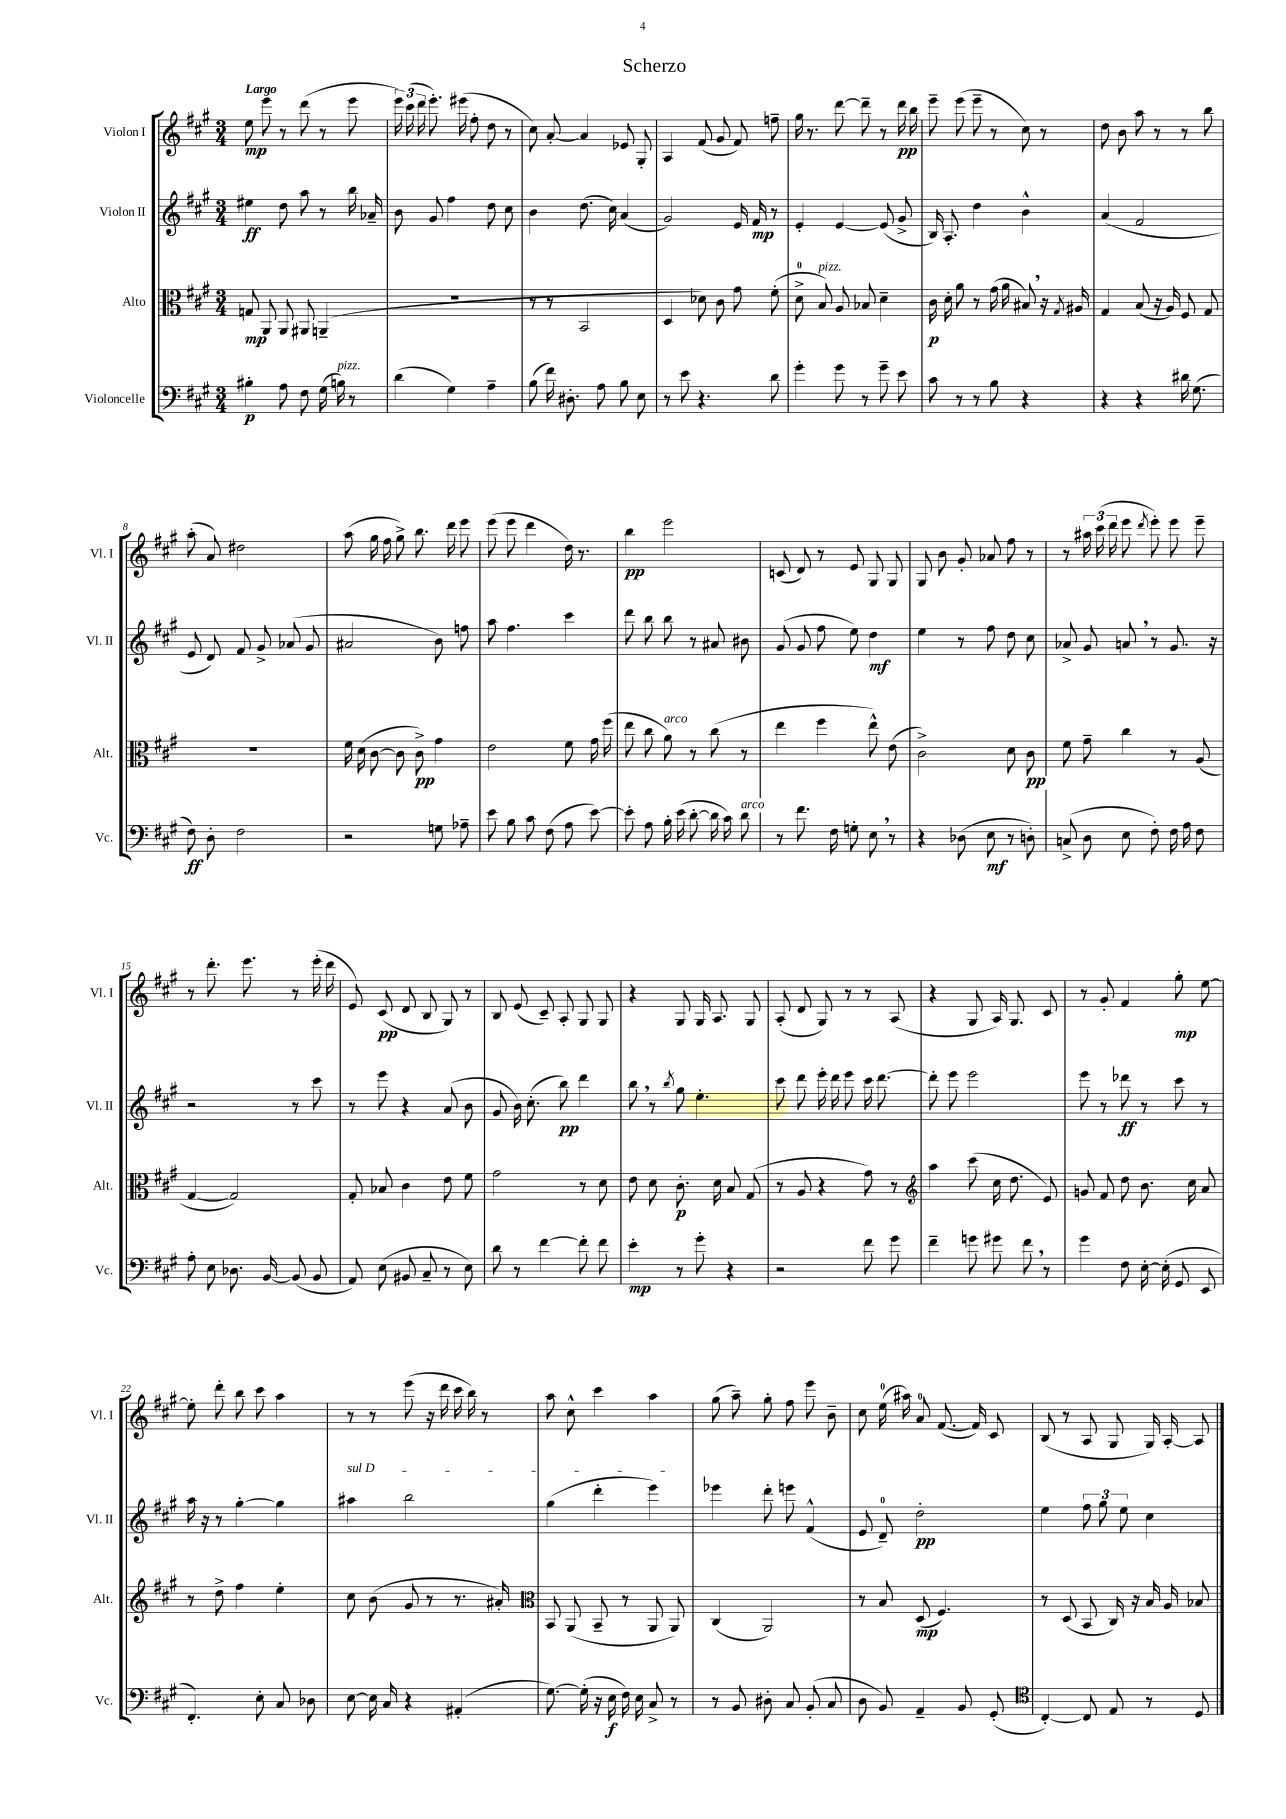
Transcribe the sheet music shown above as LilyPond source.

\header { title = "Scherzo" }
<<
\new StaffGroup <<
\new Staff = "s0" \with { instrumentName = "Violon I" shortInstrumentName = "Vl. I" } {
    \clef treble \key a \major \numericTimeSignature \time 3/4 \tempo "Largo"
    \autoBeamOff e''8\mp e'''8 r8 d'''8( r8 e'''8 |
    \tuplet 3/2 { e'''16) cis'''16( d'''16 } e'''8.-.) eis'''16( fis''8-. d''8 r8 |
    cis''8) a'8~-. a'4 ees'8 gis8-. |
    a4 fis'8( gis'8 fis'8) f''8-- |
    gis''16 r8. d'''8~ d'''8-- r8 d'''16\pp b''16 |
    e'''8-- e'''8( e'''8-- r8 cis''8) r8 |
    d''8 b'8 a''8 r8 r8 b''8 |
    a''8-.( a'8) dis''2 |
    a''8( gis''16 fis''16 gis''8->) b''8. d'''16 e'''8 |
    e'''8( e'''8 d'''4 d''16) r8. |
    b''4\pp e'''2 |
    c'8( d'8) r8 e'8 gis8 gis8 |
    gis8 b'8 gis'8-. aes'8 fis''8 r8 |
    r8 \tuplet 3/2 { ais''16 cis'''16( d'''16 } e'''8 \acciaccatura { d'''8 } e'''8-.) e'''8 e'''8-- |
    r8 d'''8.-. e'''8. r8 e'''16-.( d'''16 |
    e'8) cis'8\pp( d'8 b8 gis8) r8 |
    b8 e'8( cis'8--) a8-. gis8 gis8 |
    r4 gis8 gis16 a8. gis8 |
    a8-.( d'8 gis8) r8 r8 a8( |
    r4 gis8 a16) gis8. cis'8 |
    r8 gis'8-. fis'4 gis''8-.\mp e''8~ |
    e''8-. d'''8-. b''8 cis'''8 a''4 |
    r8 r8 e'''8( r16 d'''16 cis'''16 b''16) r8 |
    a''8 cis''8-^ cis'''4 a''4 |
    gis''8( a''8--) gis''8-. fis''8 e'''8 b'8-- |
    cis''8 e''16-0( ais''16) a'8-0 fis'8.~( fis'16) cis'8 |
    b8( r8 a8 gis8 gis16) a16~-. a8 \bar "|." |
}
\new Staff = "s1" \with { instrumentName = "Violon II" shortInstrumentName = "Vl. II" } {
    \clef treble \key a \major \numericTimeSignature \time 3/4
    \autoBeamOff eis''4\ff d''8 a''8 r8 b''16 aes'16-- |
    b'8 gis'8 fis''4 d''8 cis''8 |
    b'4 d''8.( cis''16) a'4( |
    gis'2) e'16 fis'16\mp r8 |
    e'4-. e'4~ e'8( gis'8-> |
    b16) a8.-. d''4 b'4-^ |
    a'4( fis'2 |
    e'8 d'8) fis'8 gis'8-> aes'8( gis'8 |
    ais'2 b'8) f''8 |
    a''8 fis''4. cis'''4 |
    d'''8 b''8 b''8 r8 ais'8 bis'8 |
    gis'8( gis'8 fis''8 e''8) d''4\mf |
    e''4 r8 fis''8 d''8 cis''8 |
    aes'8-> gis'8 a'8 \breathe r8 gis'8. r16 |
    r2 r8 cis'''8 |
    r8 e'''8 r4 a'8( b'8 |
    gis'8 b'16) cis''8.-.( b''8\pp) d'''4 |
    b''8 \breathe r8 \acciaccatura { b''8 } gis''8 e''4.-. |
    cis'''8 d'''8 e'''16-. d'''16 e'''8 cis'''16 d'''8.~ |
    d'''8-. e'''8 e'''2 |
    e'''8 r8 des'''8\ff r8 cis'''8 r8 |
    a''16 r16 r8 gis''4~-. gis''4 |
    \once \override TextSpanner.bound-details.left.text = \markup { \italic "sul D" } ais''4\startTextSpan b''2 |
    gis''4( d'''4-. e'''4\stopTextSpan) |
    ees'''4 d'''8-. e'''8 fis'4-^( |
    e'8 d'8-0--) d''2-.\pp |
    e''4 \tuplet 3/2 { fis''8 gis''8 e''8 } cis''4 \bar "|." |
}
\new Staff = "s2" \with { instrumentName = "Alto" shortInstrumentName = "Alt." } {
    \clef alto \key a \major \numericTimeSignature \time 3/4
    \autoBeamOff g8\mp a,8 a,8 ais,8 a,4--( |
    R2. |
    r8 r8 b,2 |
    d4 des'8) cis'8 gis'8 fis'8-.( |
    d'8-0-> b8^\markup { \italic "pizz." }) a8 bes8 d'4-- |
    cis'16\p d'16-. a'8 r8 gis'16( a'16 bis8) \breathe r16 \acciaccatura { gis8 } ais16 |
    gis4 b8( r16 a16) fis8 gis8 |
    R2. |
    fis'16 d'16( cis'8~ cis'8 cis'8->\pp) gis'4 |
    e'2 fis'8 gis'16 fis''16( |
    e''8 cis''8 a'8^\markup { \italic "arco" }) r8 cis''8( r8 |
    e''4 fis''4 e''8-^) e'8( |
    cis'2->) d'8 cis'8\pp |
    fis'8 gis'8-- cis''4 r8 a8( |
    gis4~ gis2) |
    gis8-. bes8 cis'4 e'8 fis'8 |
    gis'2 r8 d'8 |
    e'8 d'8 cis'8.-.\p d'16 b8 gis8( |
    r8 a8 r4 gis'8) r8 |
    \clef treble a''4 cis'''8( cis''16 d''8. e'8) |
    g'8 fis'8 d''8 b'8. cis''16 a'8 |
    r8 d''8-> fis''4 e''4-. |
    cis''8 b'8( gis'8 r8 r8. ais'16-.) |
    \clef alto b,8 a,8( b,8-- r8 a,8 a,8) |
    cis4( a,2) |
    r8 b8 d8\mp( fis4.) |
    r8 d8( b,8 cis16) r16 b16 a16 bes8 \bar "|." |
}
\new Staff = "s3" \with { instrumentName = "Violoncelle" shortInstrumentName = "Vc." } {
    \clef bass \key a \major \numericTimeSignature \time 3/4
    \autoBeamOff bis4-.\p a8 fis8 gis16( b16^\markup { \italic "pizz." }) r8 |
    d'4( gis4) a4-- |
    b8( fis'16) dis8.-. a8 b8 e8 |
    r8 e'8 r4. d'8 |
    gis'4-. gis'8 r8 gis'8-- e'8 |
    cis'8 r8 r8 b8 r4 |
    r4 r4 dis'16 gis8.( |
    fis8\ff) d8-. fis2 |
    r2 g8 aes8-- |
    e'8 b8 cis'8 fis8( a8 e'8~) |
    e'8-. a8 b16-. e'16( d'8~-. d'16 cis'16) d'8^\markup { \italic "arco" } |
    r8 fis'8. fis16 g8-. e8 \breathe r8 |
    r4 des8( e8\mf r8 d8-.) |
    c8->( d8 e8 fis8-.) fis16 a16 fis8 |
    a8-. e8 des8. b,16~ b,8( b,8 |
    a,8) e8( bis,8 cis8-- r8 e8) |
    d'8 r8 fis'4~ fis'8-. fis'8 |
    e'4-.\mp r8 gis'8-. r4 |
    r2 fis'8 gis'8 |
    fis'4-- g'8 gis'8 fis'8 \breathe r8 |
    gis'4 fis8 e16~-. e16-.( gis,8 e,8 |
    fis,4.-.) e8-. cis8 des8 |
    e8~ e16 cis16 r4 ais,4-.( |
    gis8.~) gis16-.( r16 e16\f fis16) e16 cis8-> r8 |
    r8 b,8 dis8-. cis8 b,8-.( cis8 |
    d8 b,8) a,4-- b,8 gis,8-.( |
    \clef tenor cis4~-.) cis8 e8 r8 d8 \bar "|." |
}
>>
>>
